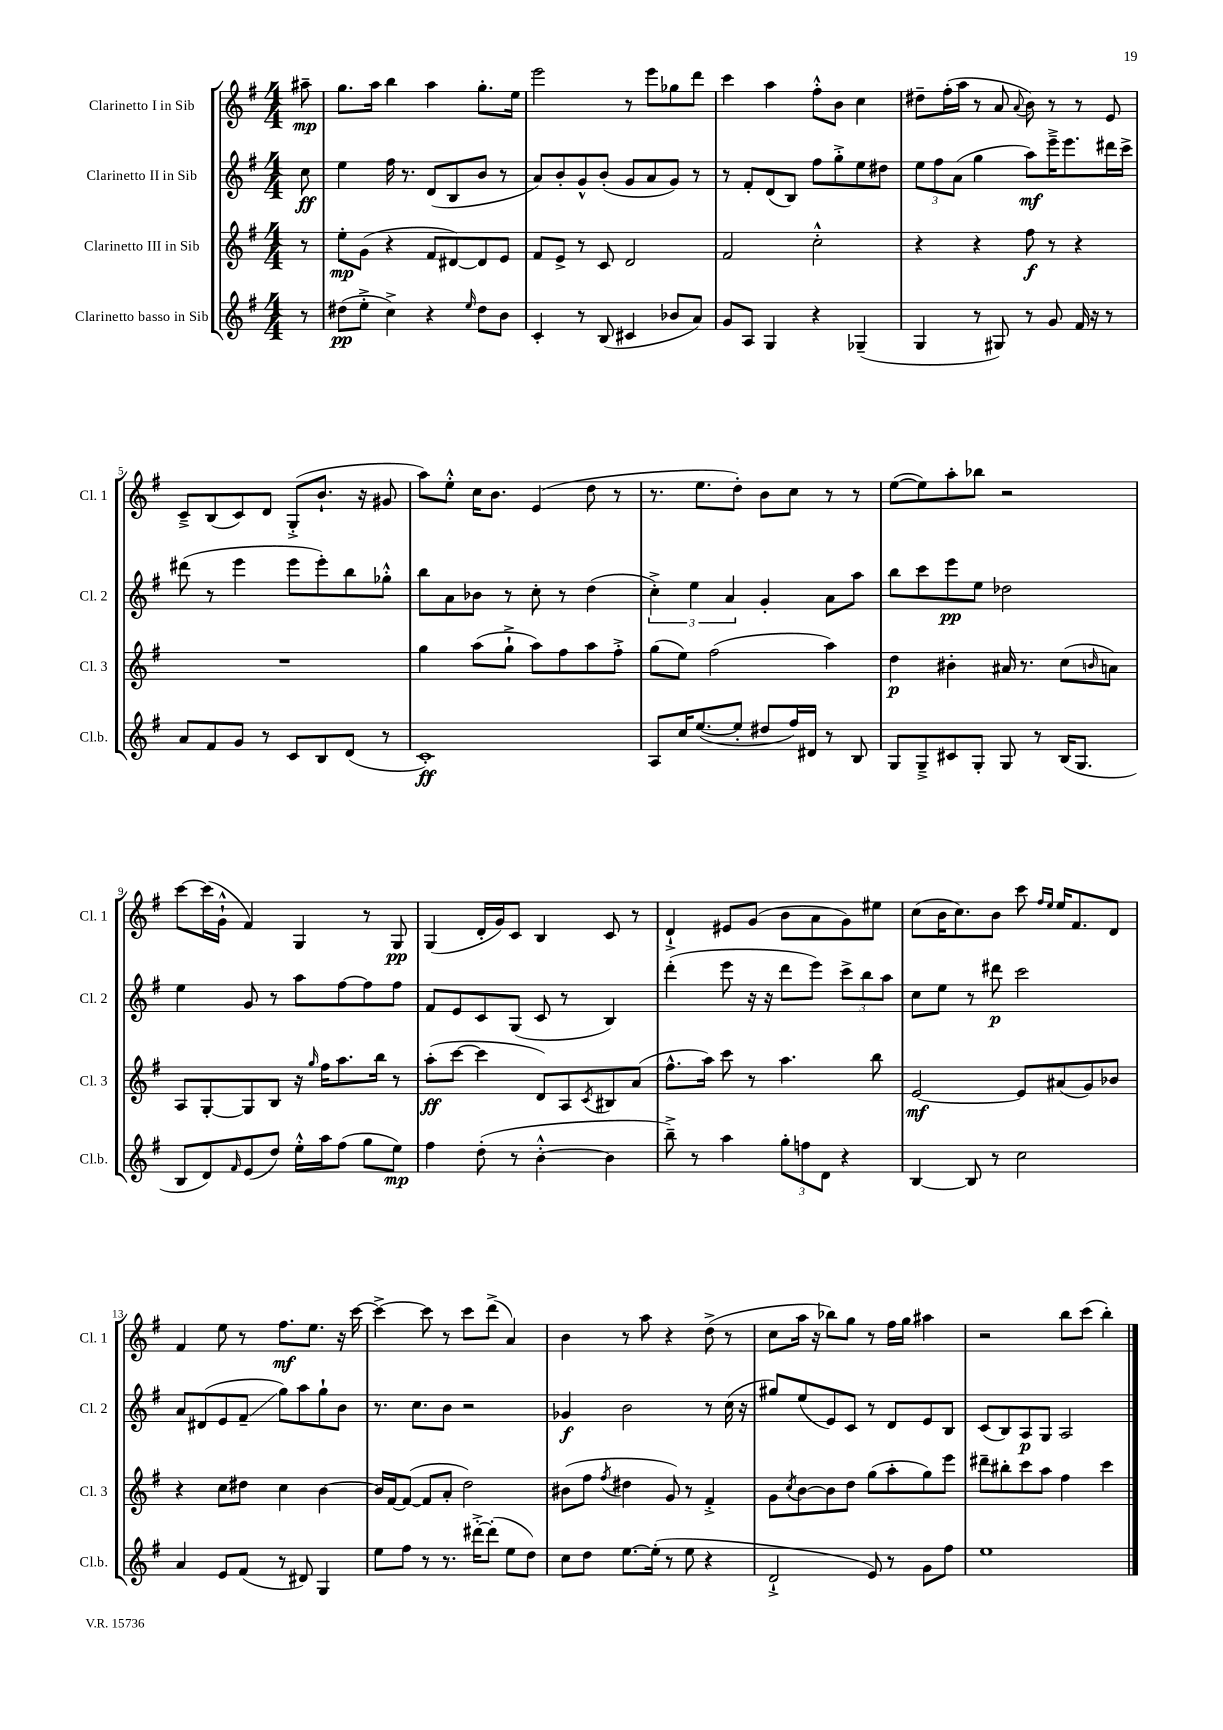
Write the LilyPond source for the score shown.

<<
\new StaffGroup <<
\new Staff = "s0" \with { instrumentName = "Clarinetto I in Sib" shortInstrumentName = "Cl. 1" } {
    \clef treble \key g \major \numericTimeSignature \time 4/4 \partial 8
    ais''8--\mp |
    g''8. a''16 b''4 a''4 g''8.-. e''16 |
    e'''2 r8 e'''8 ges''8 d'''8 |
    c'''4 a''4 fis''8-.-^ b'8 c''4 |
    dis''8-- fis''16-.( a''16 r8 a'8 \appoggiatura { a'8 } b'8) r8 r8 e'8 |
    c'8---> b8( c'8) d'8 g8-.->( b'8.-! r16 gis'8 |
    a''8) e''8-.-^ c''16 b'8. e'4( d''8 r8 |
    r8. e''8. d''8-.) b'8 c''8 r8 r8 |
    e''8~( e''8) a''8-. bes''8 r2 |
    c'''8~ c'''16( g'16-!-^ fis'4) g4 r8 g8\pp |
    g4( d'16-. g'16) c'8 b4 c'8 r8 |
    d'4-!-> eis'8 g'8( b'8 a'8 g'8) eis''8 |
    c''8( b'16 c''8.) b'8 c'''8 \grace { fis''16 e''16 } e''16 fis'8. d'8 |
    fis'4 e''8 r8 fis''8.\mf e''8. r16 c'''16~ |
    c'''4~-> c'''8 r8 c'''8 d'''8->( a'4) |
    b'4 r8 a''8 r4 d''8->( r8 |
    c''8 a''16 r16 bes''8) g''8 r8 fis''16 g''16 ais''4 |
    r2 b''8 c'''8( b''4-.) \bar "|." |
}
\new Staff = "s1" \with { instrumentName = "Clarinetto II in Sib" shortInstrumentName = "Cl. 2" } {
    \clef treble \key g \major \numericTimeSignature \time 4/4 \partial 8
    c''8\ff |
    e''4 fis''16 r8. d'8( b8 b'8 r8 |
    a'8) b'8-. g'8-^ b'8-.( g'8 a'8 g'8) r8 |
    r8 fis'8-. d'8( b8) fis''8 g''8-.-> e''8 dis''8 |
    \tuplet 3/2 { e''8 fis''8 a'8( } g''4 a''8\mf) e'''16---> e'''8. dis'''16 c'''16-> |
    dis'''8( r8 e'''4 e'''8 e'''8-.) b''8 ges''8-.-^ |
    b''8 a'8 bes'8 r8 c''8-. r8 d''4( |
    \tuplet 3/2 { c''4-.->) e''4 a'4 } g'4-. a'8 a''8 |
    b''8 c'''8 e'''8\pp e''8 des''2 |
    e''4 g'8 r8 a''8 fis''8~ fis''8 fis''8 |
    fis'8 e'8 c'8 g8( c'8 r8 b4) |
    d'''4-.( e'''8 r16 r16 d'''8 e'''8) \tuplet 3/2 { c'''8-> b''8 a''8 } |
    c''8 e''8 r8 dis'''8\p c'''2 |
    a'8 dis'8( e'8 fis'8--\glissando g''8) a''8 g''8-! b'8 |
    r8. c''8. b'8 r2 |
    ges'4\f b'2 r8 c''16( r16 |
    gis''8) e''8( e'8) c'8 r8 d'8 e'8 b8 |
    c'8( b8) a8\p g8 a2 \bar "|." |
}
\new Staff = "s2" \with { instrumentName = "Clarinetto III in Sib" shortInstrumentName = "Cl. 3" } {
    \clef treble \key g \major \numericTimeSignature \time 4/4 \partial 8
    r8 |
    e''8-.\mp g'8( r4 fis'8 dis'8~) dis'8 e'8 |
    fis'8 e'8-> r8 c'8 d'2 |
    fis'2 c''2-.-^ |
    r4 r4 fis''8\f r8 r4 |
    R1 |
    g''4 a''8( g''8-!-> a''8) fis''8 a''8 fis''8-.-> |
    g''8( e''8) fis''2( a''4) |
    d''4\p bis'4-. ais'16 r8. c''8( \grace { b'16 } a'8) |
    a8 g8~-. g8 b8 r16 \grace { g''16 } fis''16 a''8. b''16 r8 |
    a''8-.\ff( c'''8~ c'''4 d'8) a8 \acciaccatura { c'8 } bis8 a'8( |
    fis''8.-^ a''16) c'''8 r8 a''4. b''8 |
    e'2~\mf e'8 ais'8( g'8) bes'8 |
    r4 c''8 dis''8 c''4 b'4~ |
    b'16 fis'16~ fis'8~( fis'8 a'8-. d''2) |
    bis'8( fis''8 \acciaccatura { fis''8 } dis''4 g'8) r8 fis'4-.-> |
    g'8 \acciaccatura { c''8 } b'8~ b'8 d''8 g''8( a''8-. g''8) e'''8 |
    dis'''8-- bis''8-. c'''8 a''8 fis''4 c'''4 \bar "|." |
}
\new Staff = "s3" \with { instrumentName = "Clarinetto basso in Sib" shortInstrumentName = "Cl.b." } {
    \clef treble \key g \major \numericTimeSignature \time 4/4 \partial 8
    r8 |
    dis''8\pp( e''8-.-> c''4->) r4 \grace { e''16 } dis''8 b'8 |
    c'4-. r8 b8( cis'4 bes'8 a'8) |
    g'8 a8 g4 r4 ges4--( |
    g4 r8 gis8) r8 g'8 fis'16 r16 r8 |
    a'8 fis'8 g'8 r8 c'8 b8 d'8( r8 |
    c'1-.\ff) |
    a8 c''16 e''8.~( e''8-. dis''8 fis''16) dis'16 r8 b8 |
    g8 g8---> cis'8 g8-. g8 r8 b16( g8. |
    b8 d'8) \grace { fis'16 } e'8( d''8) e''16-.-^ a''16 fis''8( g''8 e''8\mp) |
    fis''4 d''8-.( r8 b'4~-.-^ b'4 |
    b''8--->) r8 a''4 \tuplet 3/2 { g''8-. f''8 d'8 } r4 |
    b4~ b8 r8 c''2 |
    a'4 e'8 fis'8( r8 dis'8) g4 |
    e''8 fis''8 r8 r8. dis'''16~-.-> dis'''8-.( e''8 d''8) |
    c''8 d''8 e''8.~ e''16-.( r8 e''8 r4 |
    d'2-!-> e'8) r8 g'8 fis''8 |
    e''1 \bar "|." |
}
>>
>>
